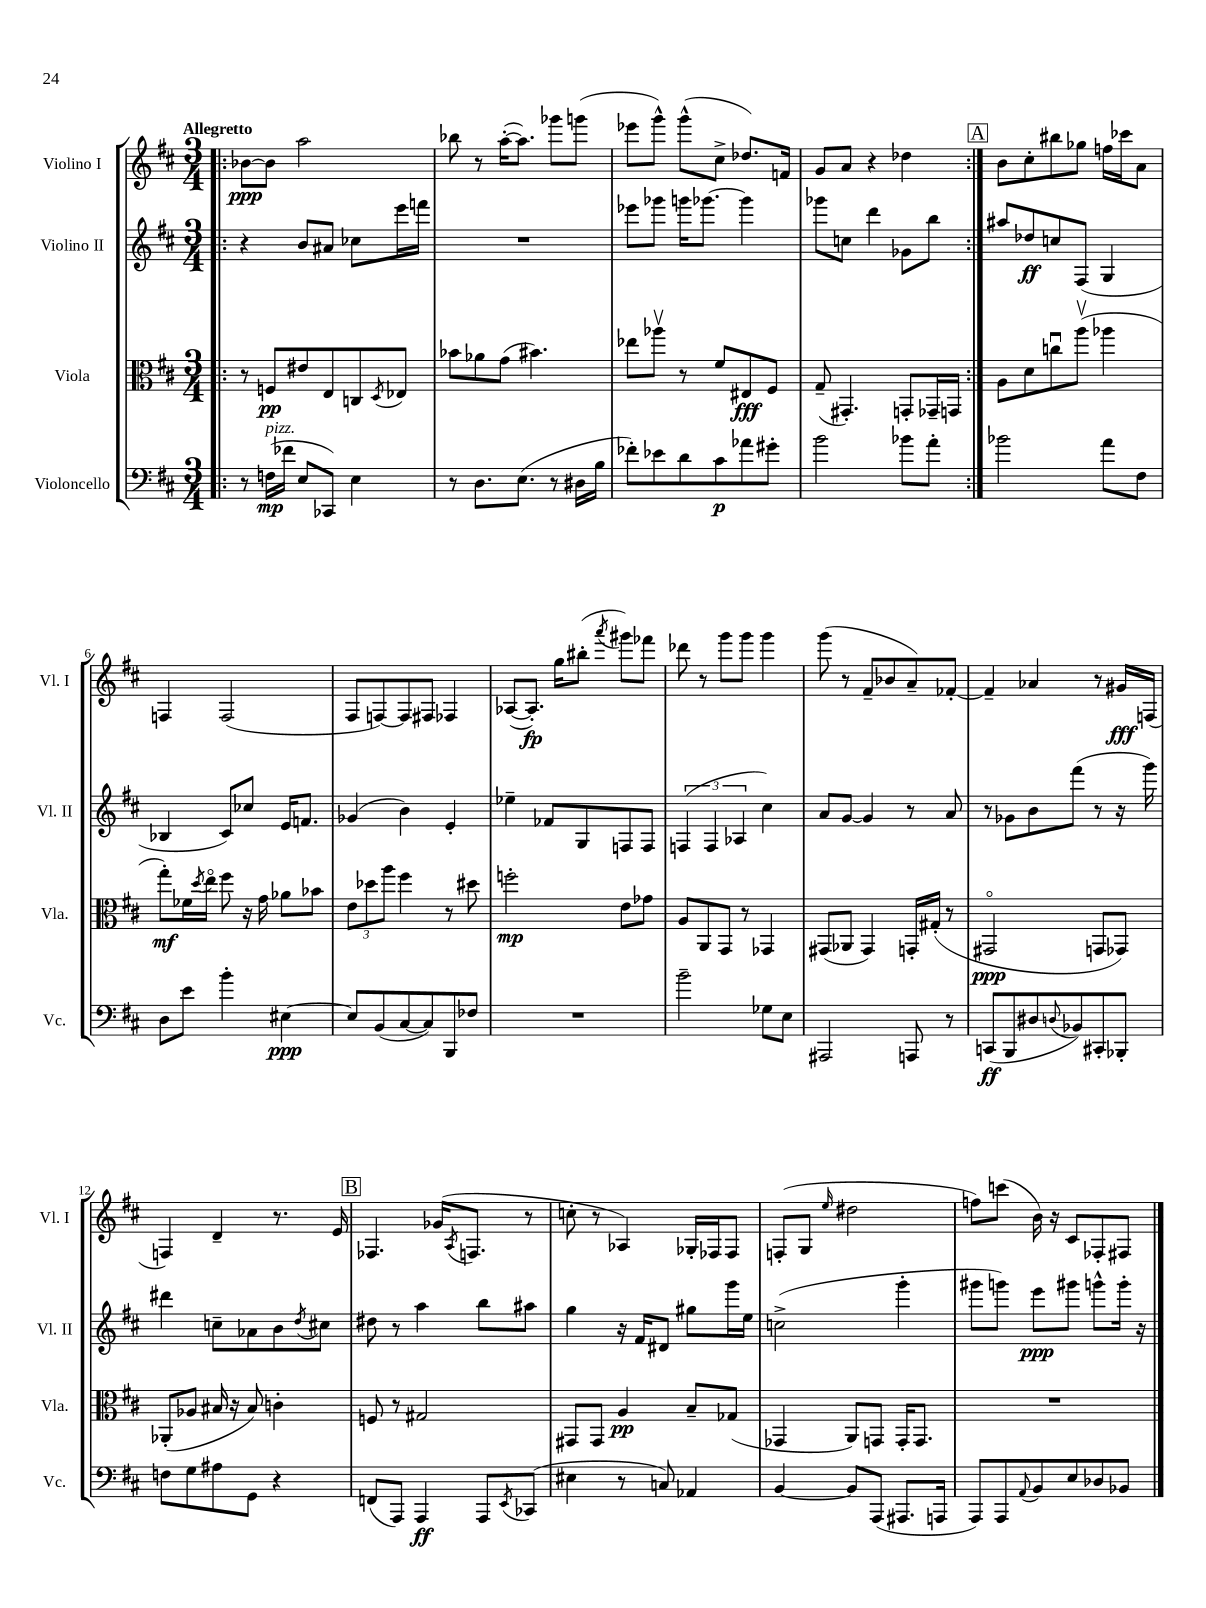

**kern	**kern	**kern	**kern
*staff4	*staff3	*staff2	*staff1
*clefF4	*clefC3	*clefG2	*clefG2
*k[f#c#]	*k[f#c#]	*k[f#c#]	*k[f#c#]
*M3/4	*M3/4	*M3/4	*M3/4
=!|:	=!|:	=!|:	=!|:
8r	8r	4r	[8b-\L
(16F\LL	8F/L	.	8b-\]J
16f-\JJ	.	.	.
8E/L	8e#/	8b/L	2aa\
8CC-/J)	8E/	8a#/J	.
4E\	8C/	8cc-\L	.
.	8qD/	.	.
.	8E-/J	16eee\L	.
.	.	16fff\JJ	.
=	=	=	=
8r	8b-\L	2.r	8bb-\
8.D\L	8a-\	.	8r
.	(8g\J	.	([16aa'\LK
(8.E\J	.	.	8.aa\]J)
.	4.b#\)	.	.
8r	.	.	8ggg-\L
16D#\LL	.	.	(8ggg\J
16B\JJ	.	.	.
=	=	=	=
8f-'\L)	8ee-\L	8eee-\L	8eee-\L
8e-\	8aa-v\J	8ggg-\J	8ggg^^\J)
8d\	8r	16ggg\LK	(8ggg^^\L
.	.	[8.ggg-\J	.
8c#\	8f#/L	.	8cc#^\J
8a-\	8E#/	4ggg-\]	8.dd-/L)
8g#'\J	8F#/J	.	.
.	.	.	16f/Jk
=	=	=	=
2b\	(8G~/	8ggg-\L	8g/L
.	4.GG#'/)	8cc\J	8a/J
.	.	4ddd\	4r
8b-\L	8GG'/L	8g-\L	4dd-\
8a'\J	16GG-~/L	8bb\J	.
.	16GG/JJ	.	.
=:|!	=:|!	=:|!	=:|!
2b-\	8A\L	8aa#/L	8b\L
.	8d\	8dd-/	8cc#'\
.	8ccu\	8cc/	8bb#\
.	(8aav\J	(8F#/J	8gg-\J
8a\L	4aa-\	4G/	16ff\LL
.	.	.	16ccc-\J
8F#\J	.	.	8a\J
=	=	=	=
8D\L	8gg'\L)	4B-/	4F/
8e\J	16f-\L	.	.
.	8qdd/	.	.
.	16eeo\JJ	.	.
4b'\	8ff#\	8c#/L)	(2F/
.	16r	8cc-/J	.
.	16g\	.	.
[4E#\	8a-\L	16e/LK	.
.	.	8.f/J	.
.	8b-\J	.	.
=	=	=	=
8E#/]L	12e\L	(4g-/	8F#/L
.	12dd-\	.	.
(8BB/	.	.	[8F/)
.	12aa\J	.	.
[8C#/	4ff#\	4b\)	8F/]
8C#/])	.	.	8F#/J
8BBB/	8r	4e'/	4F-/
8F-/J	8dd#\	.	.
=	=	=	=
2.r	2ff'\	4ee-~\	([8A-/L
.	.	.	8.A-'/]J)
.	.	8f-/L	.
.	.	.	16gg\LK
.	.	8G/	(8bb#'\J
.	.	.	8qaaa/
.	8e\L	8F/	8ggg#\L)
.	8g-\J	8F/J	8fff-\J
=	=	=	=
2b~\	8A/L	(6F/	8ddd-\
.	8AA/	.	8r
.	.	6F/	.
.	8GG/J	.	8ggg\L
.	.	6A-/	.
.	8r	.	8ggg\J
8G-\L	4GG-/	4cc#\)	4ggg\
8E\J	.	.	.
=	=	=	=
2AAA#/	(8GG#/L	8a/L	(8ggg\
.	8AA-/J	[8g/J	8r
.	4GG#/)	4g/]	8f#~/L
.	.	.	8b-/
8AAA/	16GG'/LL	8r	8a~/)
.	(16G#'/JJ	.	.
8r	8r	8a/	[8f-'/J
=	=	=	=
(8CC/L	2GG#o/	8r	4f-~/]
8BBB/	.	8g-\L	.
8D#/	.	8b\	4a-/
8qqD/	.	.	.
8BB-/)	.	(8fff#\J	.
8CC#'/	8GG/L	8r	8r
8BBB-'/J	8GG-/J)	16r	16g#/LL
.	.	16ggg\)	(16F/JJ
=	=	=	=
8F\L	(8AA-'/L	4ddd#\	4F/)
8G\	8A-/J	.	.
8A#\	16B#/	8cc~\L	4d~/
.	16r	.	.
8GG\J	8B#/)	8a-\	.
4r	4c'\	8b\	8.r
.	.	8qdd/	.
.	.	8cc#\J	.
.	.	.	16e/
=	=	=	=
(8FF/L	8F/	8dd#\	4.F-/
8AAA/J)	8r	8r	.
4AAA/	2G#/	4aa\	.
.	.	.	(16g-/LK
.	.	.	8qA/
.	.	.	8.F/J
8AAA/L	.	8bb\L	.
8qEE/	.	.	.
(8CC-/J	.	8aa#\J	8r
=	=	=	=
4E#\	8GG#/L	4gg\	8cc'\
.	8GG#/J	.	8r
8r	4A/	16r	4A-/)
.	.	16f#/LK	.
8C/)	.	8d#/J	.
4AA-/	8B~/L	8gg#\L	16G-'/LL
.	.	.	16F-/J
.	(8G-/J	16ggg\L	8F-/J
.	.	16ee\JJ	.
=	=	=	=
[4BB/	4GG-/	(2cc^\	(8F'/L
.	.	.	8G/J
.	.	.	16qqee/
8BB/]L	8AA/L)	.	2dd#\
(8AAA/J	8GG/J	.	.
8.AAA#/L	16GG'/LK	4ggg'\	.
.	8.GG/J	.	.
16AAA/Jk	.	.	.
=	=	=	=
8AAA/L)	2.r	8ggg#\L	8ff\L)
8AAA/	.	8ggg\J)	(8ccc\J
8qqAA/	.	.	.
8BB/	.	8eee\L	16b\)
.	.	.	16r
8E/	.	8ggg#\J	8c#/L
8D-/	.	8ggg^^\L	8F-'/
8BB-/J	.	16ggg'\Jk	8F#/J
.	.	16r	.
==	==	==	==
*-	*-	*-	*-
